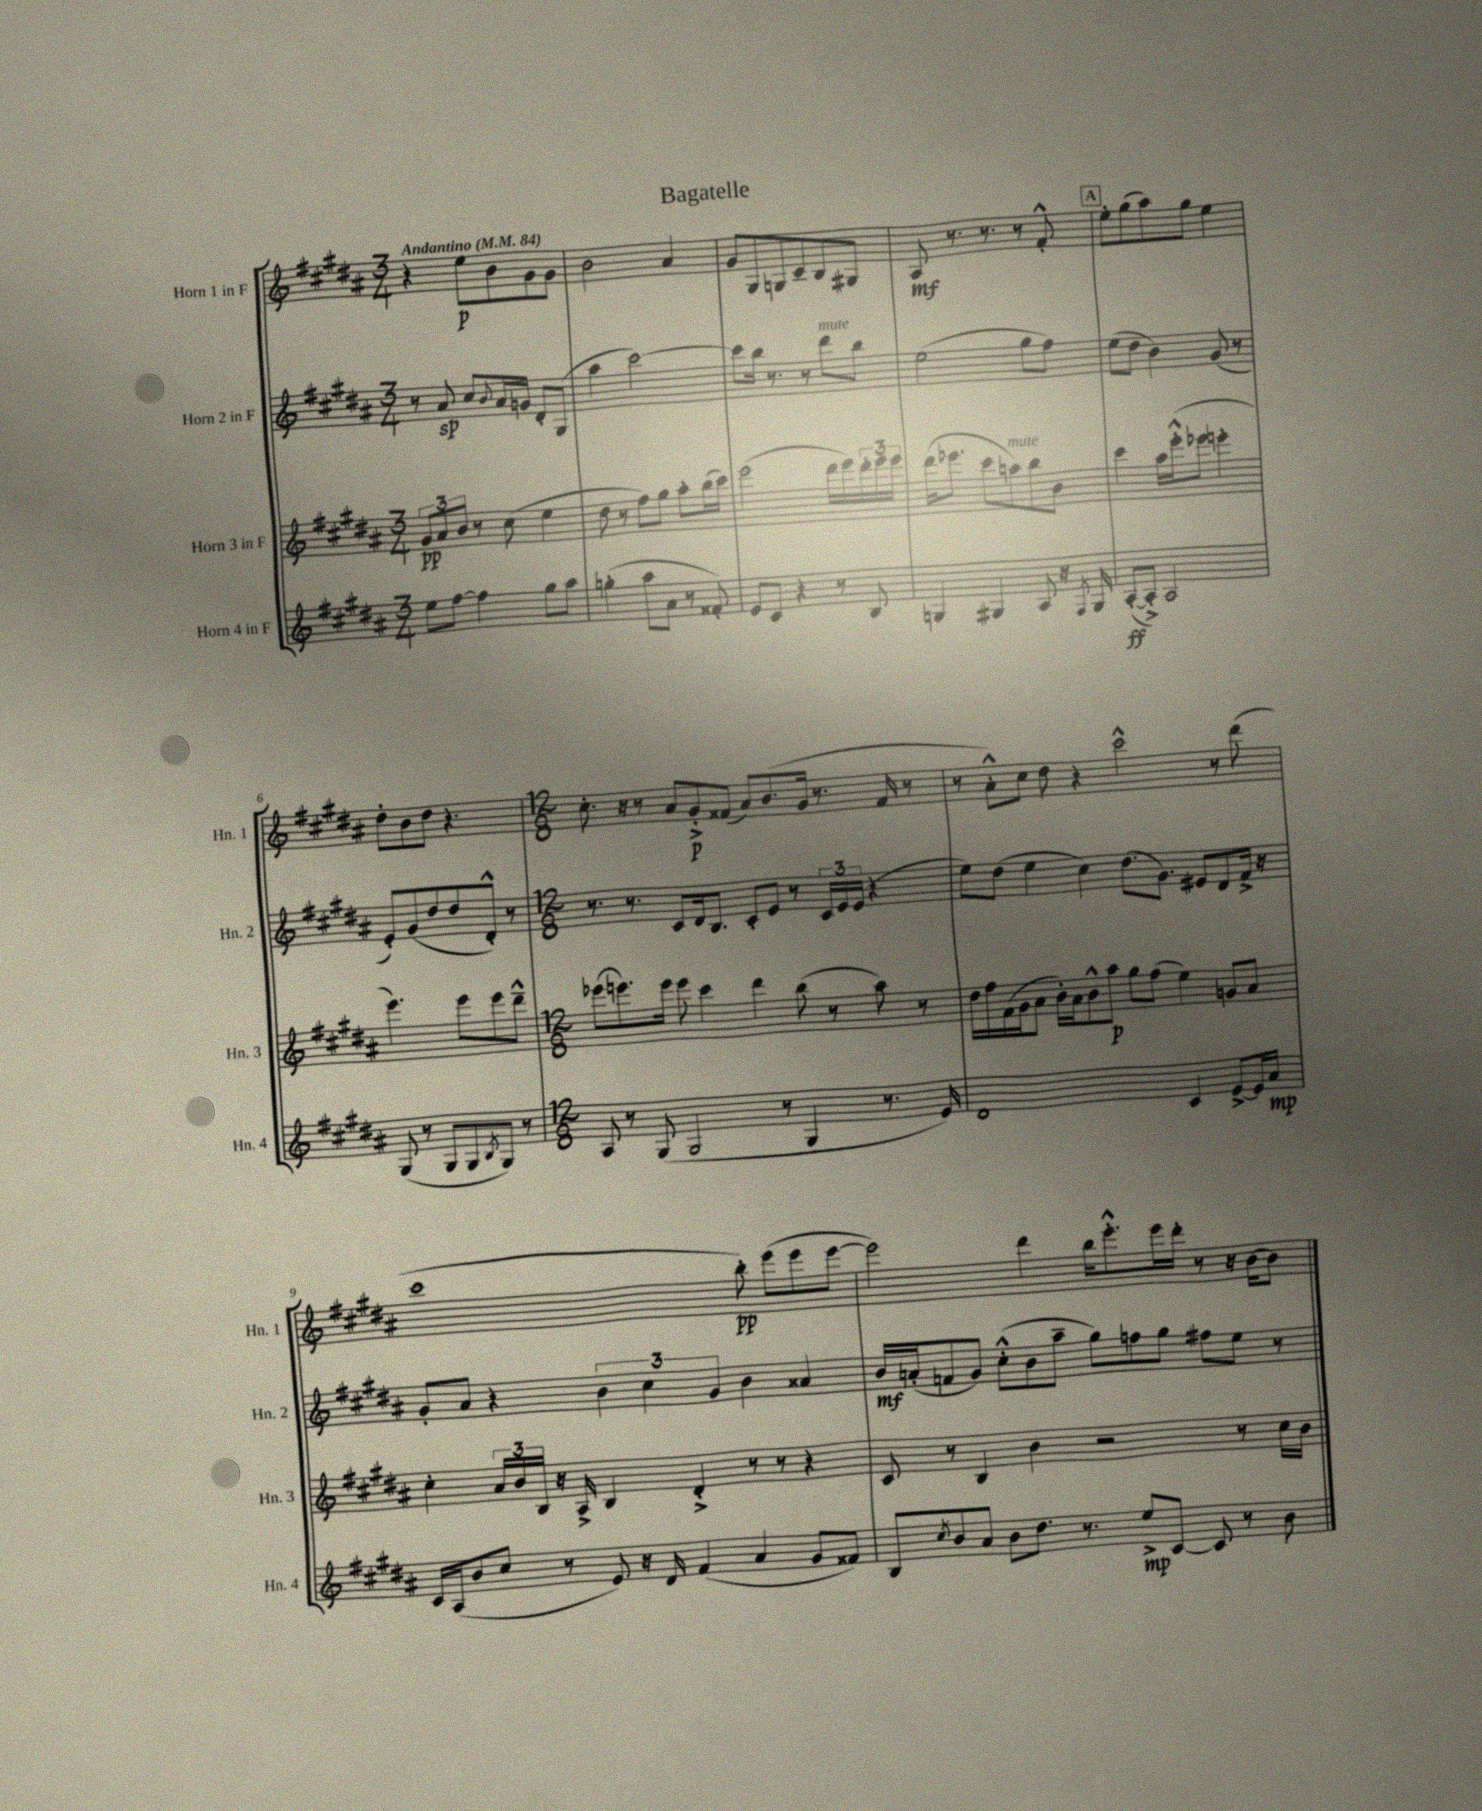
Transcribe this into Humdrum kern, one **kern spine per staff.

**kern	**kern	**kern	**kern
*staff4	*staff3	*staff2	*staff1
*clefG2	*clefG2	*clefG2	*clefG2
*k[f#c#g#d#a#]	*k[f#c#g#d#a#]	*k[f#c#g#d#a#]	*k[f#c#g#d#a#]
*M3/4	*M3/4	*M3/4	*M3/4
*MM84	*MM84	*MM84	*MM84
8ee\L	12g#/L	8r	4r
.	12a#/	.	.
[8ff#\J	.	8a#/	.
.	12b/J	.	.
4ff#\]	8r	8cc#/L	8ee\L
.	.	8qqb/	.
.	(8cc#\	16a#/L	8b\
.	.	16g/JJ	.
8gg#\L	4ee\	8d#'/L	8g#\
8aa#\J	.	(8G#/J	8g#\J
=	=	=	=
(4gg'\	8dd#\	4aa#\	2b\
.	8r	.	.
8aa#\L	8ff#\L)	[2ccc#\)	.
8a#\J	8gg#\J	.	.
8r	8aa#'\L	.	4a#/
8f##'/)	(16bb\L	.	.
.	16ccc#\JJ)	.	.
=	=	=	=
8e/L	(2eee\	8ccc#\]L	8g#/L
8c#/J	.	16bb\Jk	8G#/
.	.	8.r	.
4r	.	.	8G/
.	.	8r	8c#~/
8r	16ddd#\LL	8ddd#\L	8B/
.	16eee\)	.	.
8B/	24ddd#'\	8bb\J	8G#/J
.	24eee\	.	.
.	24eee\JJ	.	.
=	=	=	=
4G/	(16ddd#\LK	(2ee\	8A#/
.	8.eee-\J	.	.
.	.	.	8.r
4G#/	8ccc#\L	.	.
.	.	.	8.r
.	8aa\)	.	.
8A#/	8bb\	8gg#\L	8r
16r	8b\J	8ff#\J)	8f#'^^/
8qF#/	.	.	.
16G#/	.	.	.
=	=	=	=
([8A#'/L	4ccc#\	(8ee\L	8ee'\L
8A#'^/]J)	.	8dd#\J	(8gg#\
2A#/	16aa#\LL	4b\)	8aa#\)
.	(16eee'^^\J	.	.
.	8eee-\J	.	8gg#\J
.	4eee'\	(8g#/	4ee\
.	.	8r	.
=	=	=	=
(8G#/	4.eee\)	8e'/L)	8dd#'\L
8r	.	(8g#/	8b\
8G#/L	.	8dd#/	8dd#\J
8G#/	8eee\L	8dd#/	4.r
8qB/	.	.	.
8G#/J)	8eee\	8d#'^^/J)	.
8r	8ddd#~^^\J	8r	.
=	=	=	=
*M12/8	*M12/8	*M12/8	*M12/8
8A#/	(8eee-\L	8.r	8.cc#'\
8r	8.eee\)	.	.
.	.	8.r	16r
(8G#/	.	.	8r
.	16eee\Jk	.	.
2G#/	8eee\	8c#/L	8a#/L
.	4ccc#\	16d#/k	8g#'^/
.	.	8.B/J	.
.	.	.	(8f##/J
.	4ddd#\	8c#'/L	8a#/L)
8r	.	8e/J	(8.b/
4G#/	(8bb\	8r	.
.	.	.	16g#/Jk
.	8r	24c#/LL	8.r
.	.	24e/	.
.	.	(24e/JJ	.
8.r	8aa#\)	4r	.
.	.	.	16f##/
.	8r	.	8r
16e/)	.	.	.
=	=	=	=
1d#	16dd#\LL	8ee\L)	8r
.	16ff#\	.	.
.	(16f#\	(8dd#\J	8a#'^^\L)
.	16g#\J	.	.
.	8a#\J	4ee\	8cc#\J
.	16b'\LL)	.	8dd#\
.	16a#\J	.	.
.	8b^^\	4cc#\)	4r
.	8aa#\J	.	.
.	8gg#\L	(8.dd#\L	2ccc#^^\
.	(8ff#\J	.	.
.	.	8.g#\J)	.
4c#/	4ee\)	.	.
.	.	8e#/L	.
[8e^/L	8g/L	8d#/	8r
16e/]L	8a#/J	16f#^/Jk	(8ddd#\
16a#/JJ	.	16r	.
=	=	=	=
16c#/LL	4cc#'\	8g#'/L	1ccc#
(16A#/J	.	.	.
8b/	.	8a#/J	.
8cc#/J	24a#/LL	4r	.
.	24b/	.	.
.	24B/JJ	.	.
8r	16r	.	.
.	16A#^/	.	.
8e/)	4B/	6b\	.
16r	.	.	.
.	.	6cc#\	.
16d#/	.	.	.
(4f#/	4d#'^/	.	.
.	.	6g#/	.
4a#/	8r	4b\	8bb'\)
.	8r	.	(8eee\L
8g#/L	4r	4a##/	8eee\
8f##/J)	.	.	[8eee\J
=	=	=	=
8B/L	8c#/	16b/LL	2eee\])
.	.	(16a'/J	.
8qcc#/	.	.	.
8b/	8r	8f/	.
8a#/J	4B/	8g#/J)	.
8b\L	.	(8cc#'^^\L	.
8.dd#\J	4b\	8b\	4ddd#\
.	.	8aa#~\J	.
8.r	.	.	.
.	2r	8gg#\L)	16bb\LK
.	.	.	8.eee'^^\
8ee^/L	.	8ff\	.
[8c#/J	.	8gg#\J	16eee\L
.	.	.	16ddd#'\JJ
8c#/]	.	8ff#\L	8r
8r	8r	8ee\J	16r
.	.	.	[16b\LK
8b\	16cc#\LL	8r	8b\]J
.	16b\JJ	.	.
==	==	==	==
*-	*-	*-	*-
